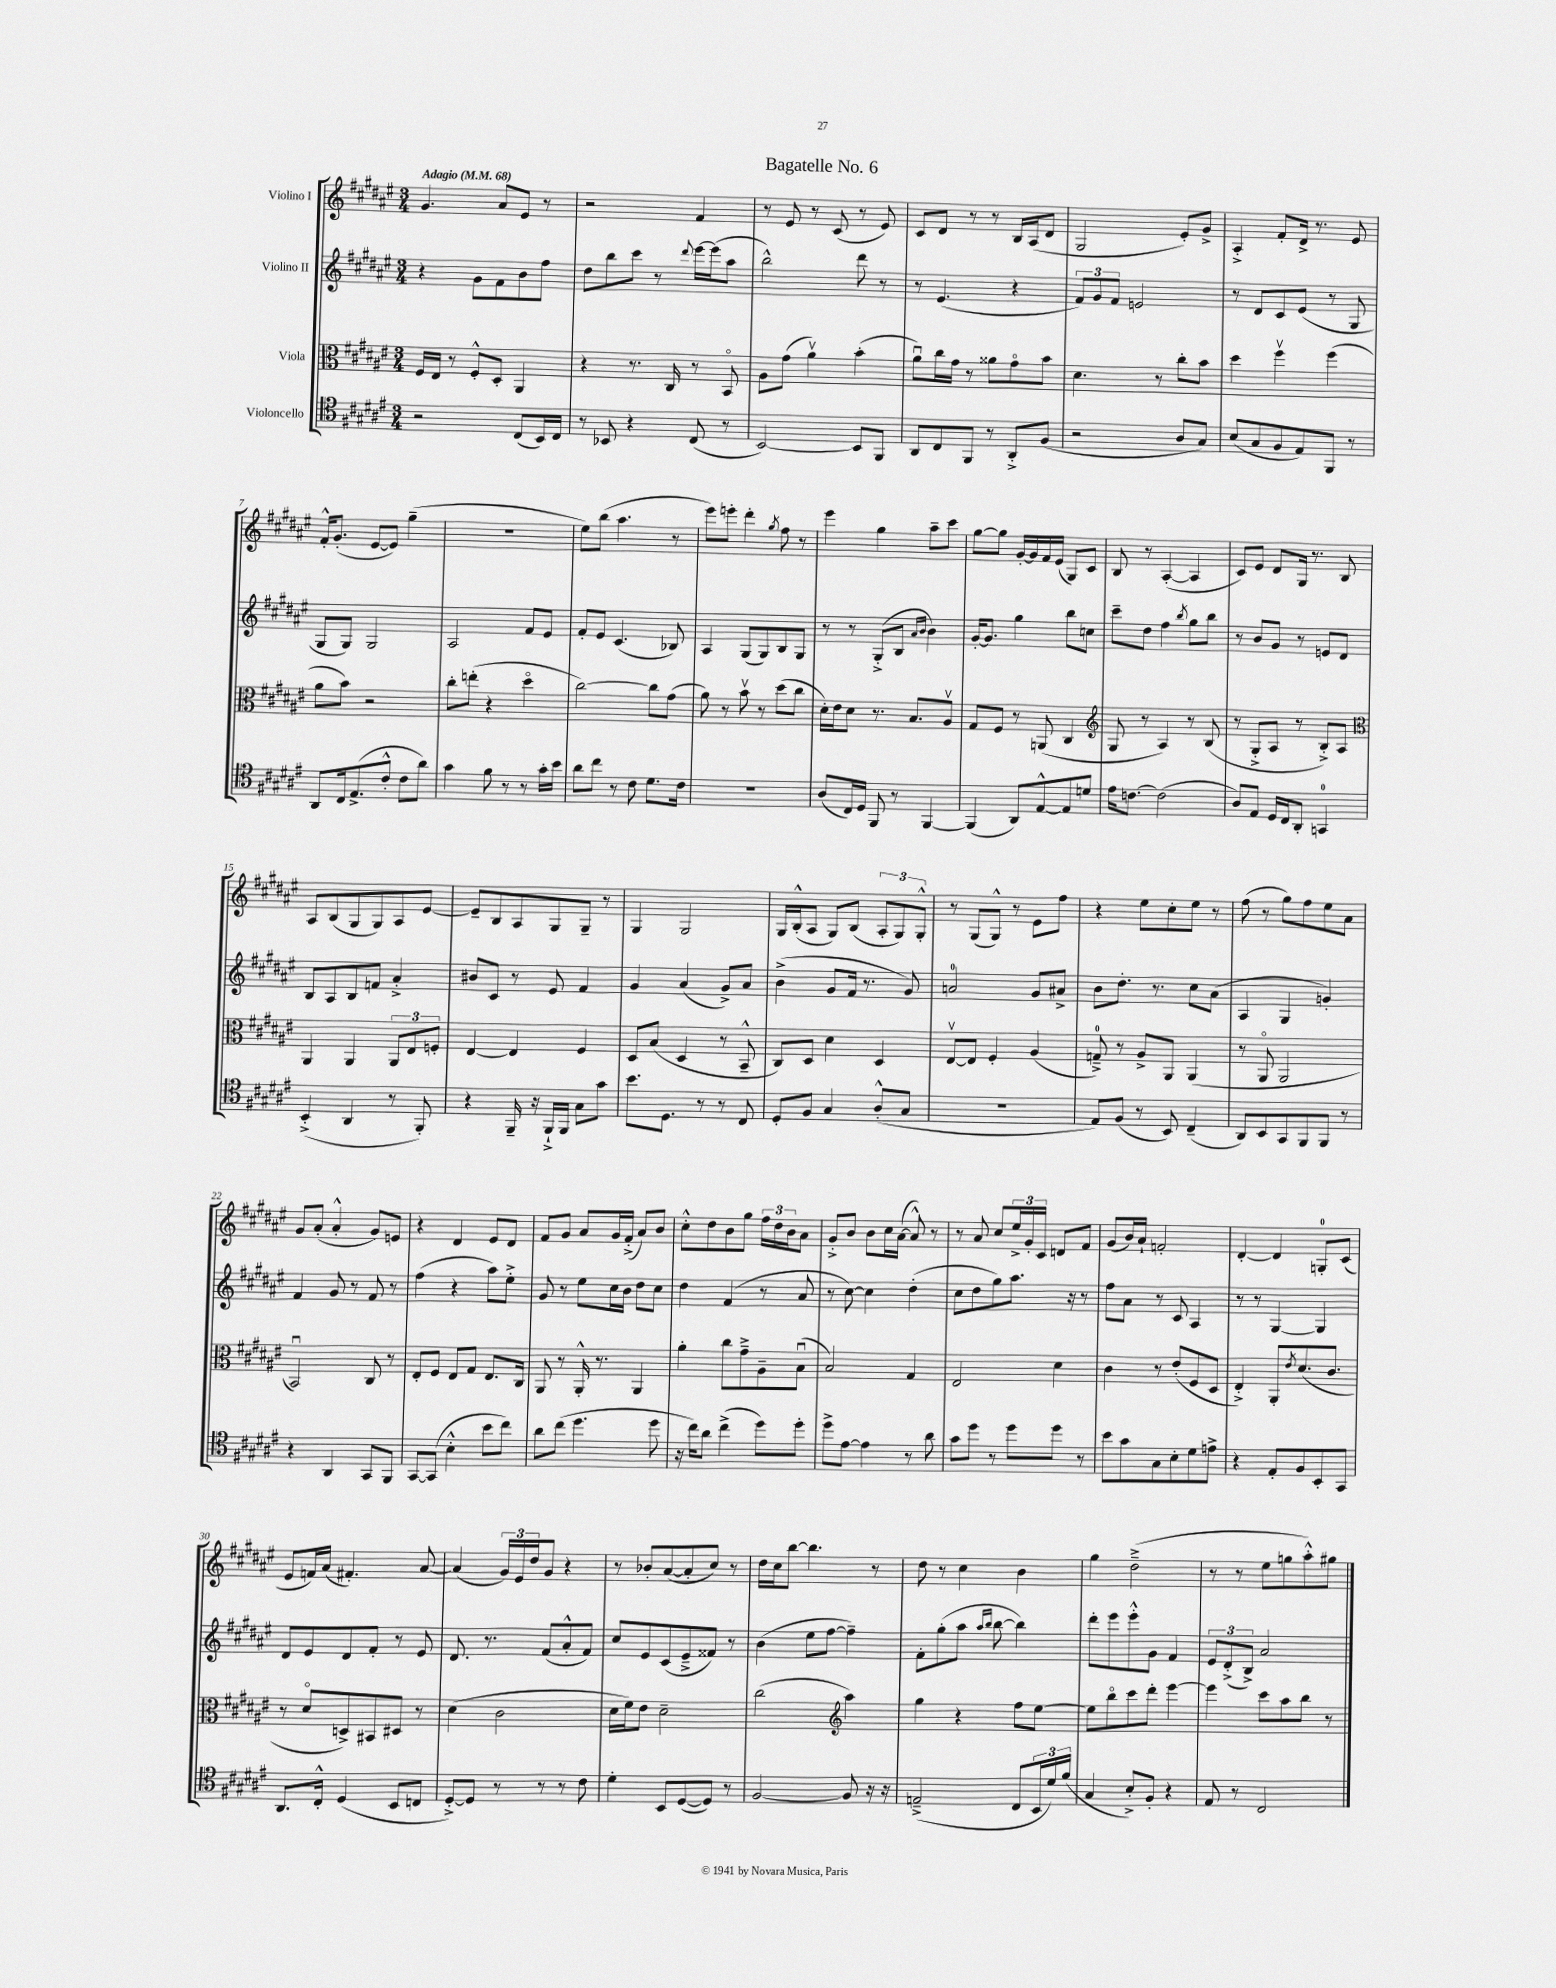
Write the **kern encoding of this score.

**kern	**kern	**kern	**kern
*staff4	*staff3	*staff2	*staff1
*clefC4	*clefC3	*clefG2	*clefG2
*k[f#c#g#d#a#e#]	*k[f#c#g#d#a#e#]	*k[f#c#g#d#a#e#]	*k[f#c#g#d#a#e#]
*M3/4	*M3/4	*M3/4	*M3/4
*MM68	*MM68	*MM68	*MM68
2r	16F#/LL	4r	4.g#/
.	16E#/JJ	.	.
.	8r	.	.
.	8F#'^^/L	8g#\L	.
.	8D#'/J	8f#\	8a#/L
(8C#/L	4AA#/	8b\	8e#/J
16BB/L)	.	8ff#\J	8r
16C#/JJ	.	.	.
=	=	=	=
8r	4r	8dd#\L	2r
8BB-/	.	8bb\	.
4r	8.r	8ccc#\J	.
.	.	8r	.
.	16C#/	.	.
.	.	8qqddd#/	.
(8C#/	8r	[16eee#\LL	4f#/
.	.	(16eee#\]J	.
8r	8BBo/	8aa#\J	.
=	=	=	=
[2BB/)	8A#\L	2bb^^\)	8r
.	(8g#\J	.	8e#/
.	4a#v\)	.	8r
.	.	.	(8c#/
8BB/]L	(4b'\	8ddd#\	8r
8FF#/J	.	8r	8e#/)
=	=	=	=
8AA#/L	8a#u\L)	8r	8c#/L
8C#/	16cc#\L	(4.e#/	8d#/J
.	16g#\JJ	.	.
8FF#/J	8r	.	8r
8r	8a##\L	.	8r
8AA#'^/L	8g#o\	4r	16B/LL
.	.	.	(16A#/J
(8F#/J	8b\J	.	8d#/J
=	=	=	=
2r	4.d#\	12f#/L)	2G#/
.	.	12g#/	.
.	.	12f#/J	.
.	.	2e/	.
.	8r	.	.
8A#/L	8cc#'\L	.	8e#'/L)
8G#/J)	8b\J	.	8g#^/J
=	=	=	=
(8B/L	4dd#\	8r	4A#'^/
8G#/	.	8d#/L	.
8F#/	4ff#v\	8c#/	8f#'/L
8E#/)	.	(8e#/J	16d#^/Jk
.	.	.	8.r
8FF#/J	(4ff#\	8r	.
8r	.	8G#/	8e#/
=	=	=	=
8AA#/L	8a#\L	8G#/L	16f#'^^/LK
.	.	.	(8.g#'/J
16C#/k	8b\J)	8G#/J)	.
(8.E#^/	.	.	.
.	2r	2G#/	[8e#/L
8c#'^^/J	.	.	8e#/]J)
8c#\L	.	.	(4gg#~\
8a#\J)	.	.	.
=	=	=	=
4g#\	8cc#'\L	2A#/	2.r
.	(8ee'\J	.	.
8f#\	4r	.	.
8r	.	.	.
8r	4dd#o\	8f#/L	.
16g#'\LL	.	8e#/J	.
16b\JJ	.	.	.
=	=	=	=
8a#\L	[2cc#\)	8f#'/L	8ee#\L)
8cc#\J	.	8e#/J	(8bb\J
8r	.	(4.c#/	4.aa#\
8c#\	.	.	.
8.d#\L	8cc#\]L	.	.
.	(8g#\J	8B-/)	8r
16c#\Jk	.	.	.
=	=	=	=
2.r	8a#\)	4A#/	8eee#\L)
.	8r	.	8eee'\J
.	8bv\	(8G#/L	4ddd#'\
.	8r	8G#/)	.
.	.	.	8qgg#/
.	(8dd#\L	8B/	8ff#\
.	8cc#\J	8G#/J	8r
=	=	=	=
(8A#/L	16d#'\LL)	8r	4eee#\
.	16e#\J	.	.
16C#/L)	8d#\J	8r	.
16D#/JJ	.	.	.
8FF#/	8.r	(8G#'^/L	4gg#\
8r	.	8B/J	.
.	8.B/L	.	.
.	.	16qqa#/LL	.
.	.	16qqb/JJ	.
[4FF#/	.	4b\)	8aa#~\L
.	8A#v/J	.	8ccc#\J
=	=	=	=
(4FF#/]	8G#/L	[16g#'/LK	[8gg#\L
.	.	8.g#/]J	.
.	8F#/J	.	8gg#\]J
8AA#/L)	8r	4gg#\	[16g#'/LL
.	.	.	16g#/]
[8E#^^/	(8AA/	.	16f#/
.	.	.	(16e#/JJ
8E#/]	4C#/	8bb\L	8G#/L)
8d/J	.	8cc\J	8c#/J
=	=	=	=
*	*clefG2	*	*
16e#\LK	8G#/	8ccc#~\L	8B/
[8.c\J	.	.	.
.	8r	8dd#\J	8r
(2c\]	4A#/)	4ff#\	([4A#'/
.	.	8qbb/	.
.	8r	8gg#\L	4A#/]
.	(8B/	8bb\J	.
=	=	=	=
8A#/L)	8r	8r	8c#/L)
8E#/J	8G#'^/L	8b/L	8e#/J
16D#/LL	8A#/J	8g#/J	8d#/L
16C#/J	.	.	.
8AA#'/J	8r	8r	16G#/Jk
.	.	.	8.r
4GG/	8B'^/L)	8e/L	.
.	8A#/J	8d#/J	8B/
=	=	=	=
*	*clefC3	*	*
(4BB'^/	4AA#/	8B/L	8A#/L
.	.	8A#/	(8B/
4AA#/	4AA#/	8B/	8G#/
.	.	8f/J	8G#/)
8r	12AA#/L	4a#'^/	8A#/
.	12E#/	.	.
8FF#'/)	.	.	[8e#/J
.	12F'/J	.	.
=	=	=	=
4r	[4E#/	8b#/L	8e#~/]L
.	.	8c#/J	8B/
16FF#~/	4E#/]	8r	8A#/
16r	.	.	.
16FF#`^/LL	.	8e#/	8G#/
16FF#/JJ	.	.	.
8G#\L	4F#/	4f#/	8G#~/J
8g#\J	.	.	8r
=	=	=	=
8.b\L	8D#/L	4g#/	4G#/
.	(8B/J	.	.
8.D#\J	.	.	.
.	4D#/	(4a#/	2G#/
8r	.	.	.
8r	8r	8g#^/L)	.
8C#/	8BB~^^/	8a#/J	.
=	=	=	=
8D#'/L	8C#/L)	(4b^\	16G#/LL
.	.	.	(16B'^^/J
8F#/J	8D#/J	.	8A#/J
4G#/	4d#\	8g#/L	8G#/L)
.	.	16f#/Jk	(8B/J
.	.	8.r	.
(8A#'^^/L	4D#/	.	12A#'/L
.	.	.	12G#/)
8G#/J	.	8g#/)	.
.	.	.	12G#'^^/J
=	=	=	=
2.r	[8E#v/L	2a/	8r
.	8E#/]J	.	(8G#/L
.	4F#'/	.	8G#^^/J)
.	.	.	8r
.	(4A#/	8g#/L	8e#\L
.	.	8a#^/J	8ff#\J
=	=	=	=
8E#/L)	8G~^/)	8b\L	4r
(8F#/J	8r	8.dd#'\J	.
8r	8A#^/L	.	8ee#\L
.	.	8.r	.
8BB/)	8AA#/J	.	8cc#'\
(4C#~/	(4AA#/	8cc#\L	8ee#\J
.	.	(8a#\J	8r
=	=	=	=
8AA#/L)	8r	4A#/	(8ff#\
8BB/	8AA#o/	.	8r
8GG#/	2AA#/	4G#/	8gg#\L)
8FF#/	.	.	8ff#\
8FF#/J	.	4g'/)	8ee#\
8r	.	.	8a#\J
=	=	=	=
4r	2BBu/)	4f#/	8g#/L
.	.	.	(8a#'/J
4AA#/	.	8g#/	4a#'^^/
.	.	8r	.
8GG#/L	8C#/	8f#/	8g#/L)
8FF#/J	8r	8r	8e/J
=	=	=	=
[8GG#/L	8E#'/L	(4ff#\	4r
(8GG#/]J	8F#/J	.	.
4B'^^\	8E#/L	4r	4d#/
.	8G#/J	.	.
8b\L	8.E#/L	8aa#\L)	8e#/L
8cc#\J)	.	8ee#'^\J	8d#/J
.	16C#/Jk	.	.
=	=	=	=
8a#\L	8AA#/	8g#/	8f#/L
(8cc#\J	8r	8r	8g#/J
4.dd#\	16AA#'^^/	8ee#\L	8a#/L
.	8.r	.	.
.	.	16cc#\L	16g#/L
.	.	16b\JJ	(16f#'^/JJ
.	4AA#/	8dd#\L	8a#/L)
8dd#\	.	8cc#\J	8b/J
=	=	=	=
16r	4a#'\	4dd#\	8cc#'^^\L
16cc#\LK)	.	.	.
8a#\J	.	.	8dd#\
(4cc#^\	8cc#\L	(4f#/	8b\
.	8g#~^\	.	8gg#\J
8dd#\L)	8A#~\	8r	24ff#\LL
.	.	.	24dd#\
.	.	.	24b\J
8dd#'\J	(8Bu\J	8a#/	8a#\J
=	=	=	=
8dd#^\L	2B/)	8r	8g#'^/L
[8e#\J	.	[8cc#\)	8b/J
4e#\]	.	4cc#\]	8b\L
.	.	.	16cc#\L
.	.	.	([16a#\JJ
8r	4G#/	(4dd#'\	8a#^^/])
8a#\	.	.	8r
=	=	=	=
8g#\L	2E#/	8cc#\L	8r
8dd#\J	.	8dd#\	8a#/
8r	.	8gg#\)	8cc#/L
8dd#\L	.	8.aa#\J	24ee#^/L
.	.	.	24g#'/
.	.	.	24c#/JJ
8dd#\J	4d#\	.	8d/L
.	.	16r	.
8r	.	8r	8f#/J
=	=	=	=
8b\L	4c#\	8ff#\L	(8g#/L
8g#\	.	8a#\J	16b/L)
.	.	.	16a#`/JJ
8G#\	8r	8r	2f'/
8B'\	(8e#'/L	8c#/	.
8d#\	8F#/	4A#/	.
8e^\J	8D#/J	.	.
=	=	=	=
4r	4E#'^/)	8r	[4d#'/
.	.	8r	.
8E#'/L	8AA#'/L	[4G#/	4d#/]
.	8qe#/	.	.
8F#/	(8.d#/	.	.
8BB'/	.	4G#/]	8G'/L
.	8.c#/J	.	.
8GG#/J	.	.	(8c#/J
=	=	=	=
8.AA#/L	8r	8d#/L	8e#/L
.	8d#o/L	8e#/	16f/L)
16C#'^^/Jk	.	.	(16a#/JJ
(4D#/	8D^/)	8d#/	4.f#'/)
.	8BB#/	8f#'/J	.
8BB/L	8D#/J	8r	.
8C/J	8r	8e#/	[8a#/
=	=	=	=
[8D#'^/L)	(4d#\	8.d#/	(4a#/]
8D#/]J	.	.	.
.	.	8.r	.
8r	2c#\	.	24g#/LL)
.	.	.	24e#/
.	.	.	24dd#/J
8r	.	(8f#/L	8g#/J
8r	.	8a#'^^/	4r
8c#\	.	8f#/J)	.
=	=	=	=
4d#'\	16d#\LL	8cc#/L	8r
.	16f#\J)	.	.
.	8e#\J	8e#/	8b-'/L
8BB/L	2d#~\	(8c#/	([8a#/
([8D#/	.	8e#~^/	8a#'/]
8D#/]J)	.	8f##/J)	8cc#/J)
8r	.	8r	8r
=	=	=	=
[2F#/	(2cc#\	(4b\	16dd#\LL
.	.	.	16cc#\J
.	.	.	[8bb\J
.	.	8ee#\L	4.bb\]
.	.	[8ff#\J	.
*	*clefG2	*	*
8F#/]	4aa#\)	4ff#~\])	.
16r	.	.	8r
16r	.	.	.
=	=	=	=
(2E~^/	4gg#\	8f#'\L	8dd#\
.	.	(8gg#'\	8r
.	4r	8aa#\J	4cc#\
.	.	16qqaa#/LL	.
.	.	16qqbb/JJ	.
.	.	[8bb\	.
8C#/L	8ff#\L	4bb\])	4b\
24BB/L	[8ee#\J	.	.
24d#/)	.	.	.
(24f#/JJ	.	.	.
=	=	=	=
4G#/	8ee#\]L	8ddd#'\L	4gg#\
.	8bbo\	8eee#\	.
8B'^/L)	8ccc#\	8eee#'^^\	(2dd#~^\
8F#'/J	8ddd#'\J	8g#\J	.
4r	[4eee#\	4f#/	.
=	=	=	=
8E#/	4eee#\]	12e#/L	8r
.	.	(12d#'^/	.
8r	.	.	8r
.	.	12B^/J)	.
2C#/	8ccc#\L	2a#/	8ee#\L
.	8aa#\	.	8gg\
.	8bb\J	.	8aa#'^^\)
.	8r	.	8gg#\J
==	==	==	==
*-	*-	*-	*-
